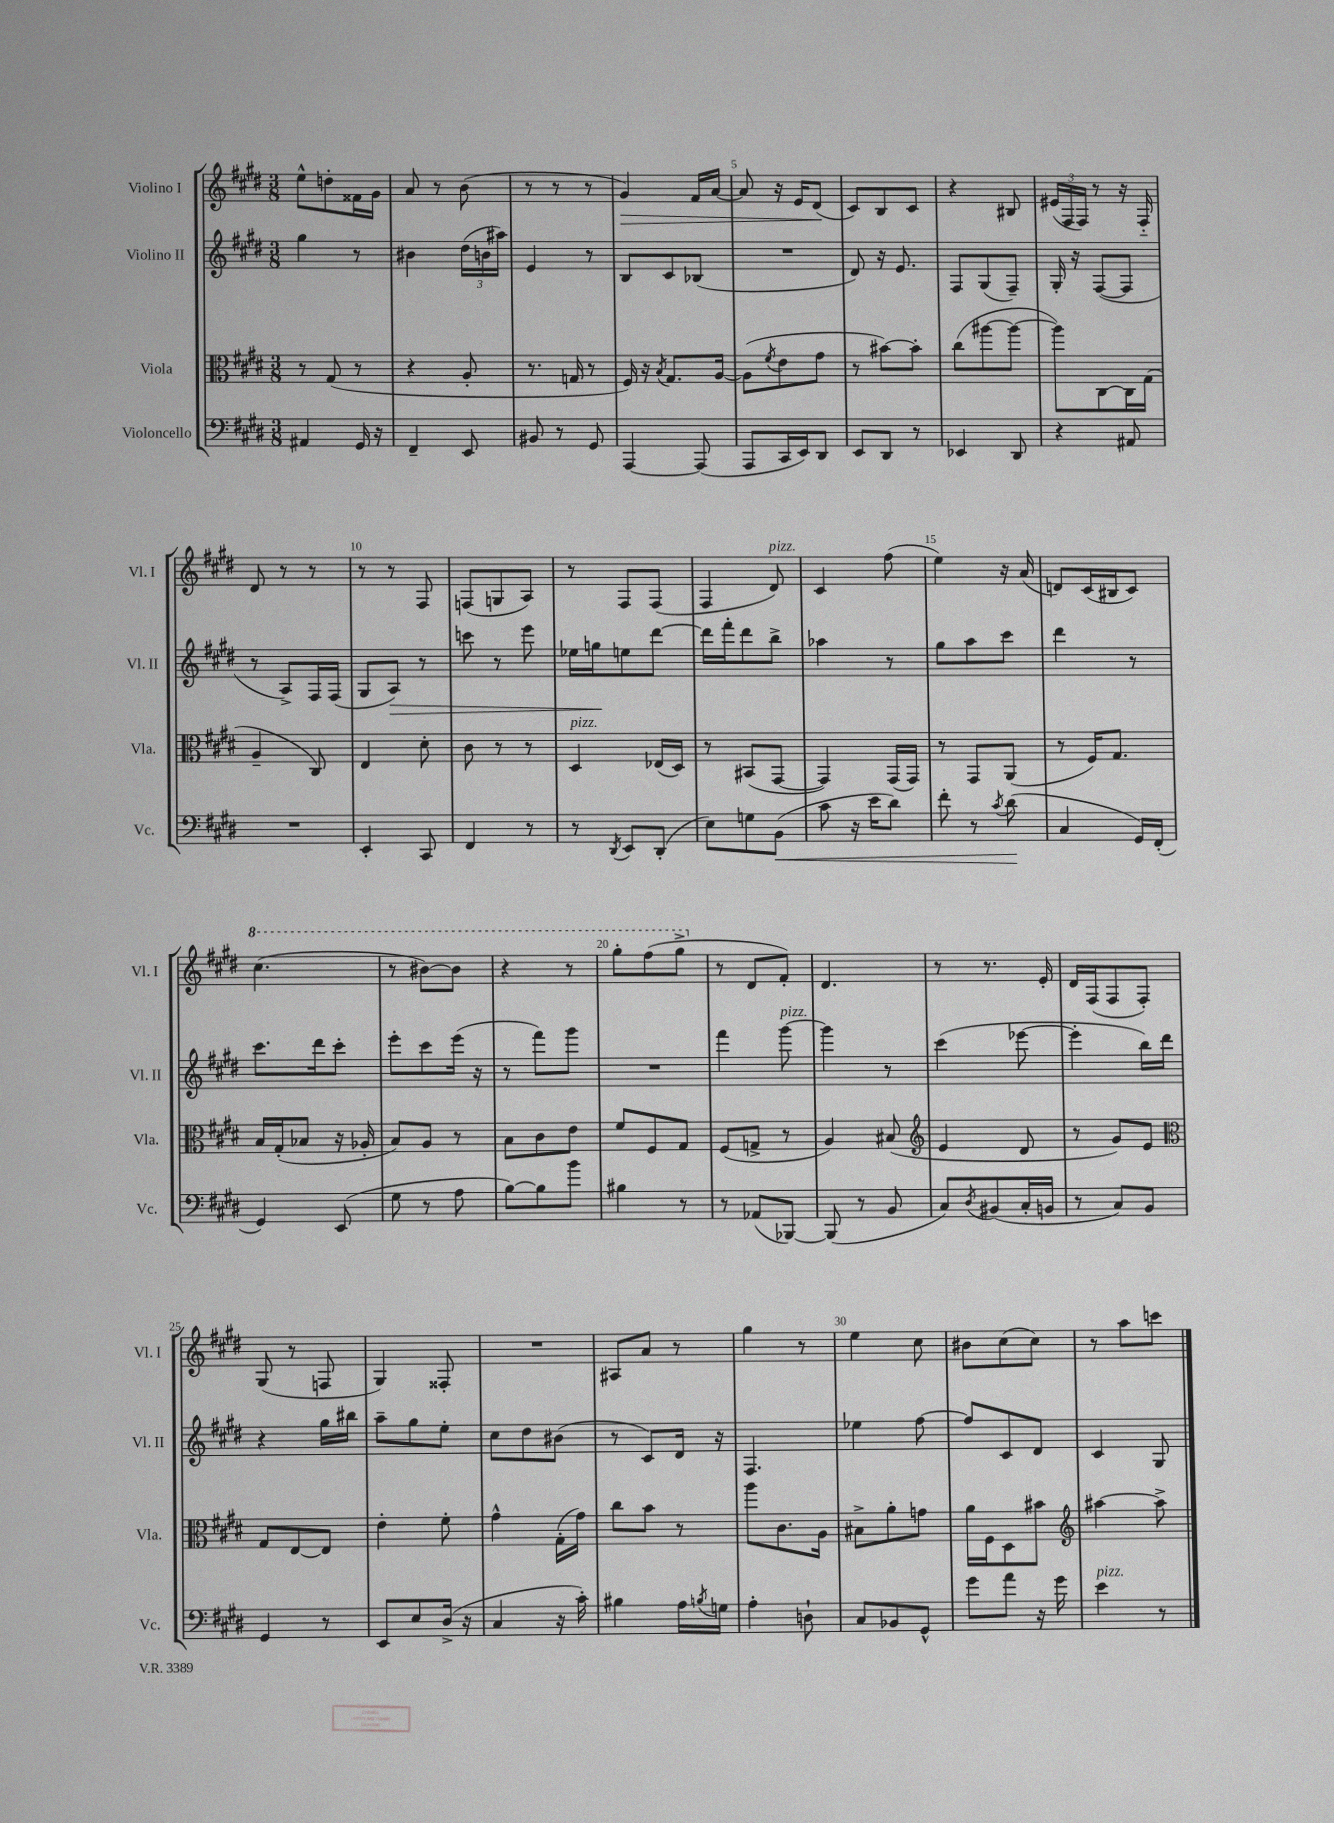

**kern	**kern	**kern	**kern
*staff4	*staff3	*staff2	*staff1
*clefF4	*clefC3	*clefG2	*clefG2
*k[f#c#g#d#]	*k[f#c#g#d#]	*k[f#c#g#d#]	*k[f#c#g#d#]
*M3/8	*M3/8	*M3/8	*M3/8
4AA#	8r	4gg#	8ee^^
.	(8G#	.	8dd'
16GG#	8r	8r	16f##
16r	.	.	16g#
=	=	=	=
4FF#~	4r	4b#	8a
.	.	.	8r
8EE	8A'	(24dd#	(8b
.	.	24b	.
.	.	24aa#)	.
=	=	=	=
8BB#	8.r	4e	8r
8r	.	.	8r
.	16G	.	.
8GG#	8r	8r	8r
=	=	=	=
[4AAA	16F#)	8B	4g#)
.	16r	.	.
.	8qB	.	.
.	8.G#	8c#	.
(8AAA]	.	(8B-	16f#
.	[16A	.	[16a
=	=	=	=
8AAA	(8A]	4.r	8a]
.	8qf#	.	.
16CC#	8e	.	16r
16EE)	.	.	16e
8DD#	8g#	.	(8d#
=	=	=	=
8EE	8r	8d#)	8c#)
8DD#	[8b#)	16r	8B
.	.	8.e	.
8r	8b#']	.	8c#
=	=	=	=
4EE-	(8cc#	8F#	4r
.	[8aa#	(8G#	.
8DD#	8aa#_	8F#~)	8B#
=	=	=	=
4r	8aa#])	16G#'	(24e#
.	.	.	24F#
.	.	16r	.
.	.	.	24F#)
.	[8C#	([8F#	8r
8AA#	16C#]	8F#]	16r
.	(16G#	.	16F#'~
=	=	=	=
4.r	4A~	8r	8d#
.	.	8A^)	8r
.	8C#)	16F#	8r
.	.	(16F#	.
=	=	=	=
4EE'	4E	8G#	8r
.	.	8A)	8r
8CC#	8d#'	8r	8F#
=	=	=	=
4FF#	8c#	8ccc	(8F
.	8r	8r	8G
8r	8r	8eee	8A)
=	=	=	=
8r	4D#	16ee-	8r
.	.	16gg	.
8qDD#	.	.	.
8EE	.	8ee	8F#
(8DD#'	(16E-	[8ddd#	(8F#
.	16D#)	.	.
=	=	=	=
8E)	8r	16ddd#]	4F#
.	.	16fff#'	.
8G	(8BB#	8ddd#	.
(8BB	[8GG#	8bb^	8d#)
=	=	=	=
8c#	4GG#])	4aa-	4c#
16r	.	.	.
16e	.	.	.
8d#)	(16GG#	8r	(8ff#
.	16GG#)	.	.
=	=	=	=
8f#'	8r	8gg#	4ee)
8r	8GG#	8aa	.
8qc#	.	.	.
(8d#	(8AA	8ccc#	16r
.	.	.	(16a
=	=	=	=
4C#	8r	4ddd#	8d)
.	16F#)	.	(16c#
.	8.G#	.	16B#
16GG#)	.	8r	8c#)
(16FF#'	.	.	.
=	=	=	=
4GG#)	16B	8.ccc#	(4.ccc#
.	(16G#'	.	.
.	8B-	.	.
.	.	16ddd#	.
(8EE	16r	8ccc#'	.
.	16A-'	.	.
=	=	=	=
8G#	8B)	8eee'	8r
8r	8A	8ccc#	[8bb#)
8A	8r	(16eee	8bb#]
.	.	16r	.
=	=	=	=
[8B)	8B	8r	4r
8B]	8c#	8fff#)	.
8b	8e	8ggg#	8r
=	=	=	=
4B#	8f#	4.r	8ggg#'
.	8F#	.	(8fff#
8r	8G#	.	8ggg#^
=	=	=	=
8r	(8F#	4fff#	8r
(8AA-	8G^	.	8d#
[8BBB-)	8r	[8ggg#	8f#')
=	=	=	=
(8BBB-]	4A)	4ggg#]	4.d#
8r	.	.	.
8BB	(8B#	8r	.
=	=	=	=
*	*clefG2	*	*
8C#)	4e	(4ccc#	8r
8qD#	.	.	.
(8BB#	.	.	8.r
16C#'	8d#	[8eee-	.
16BB	.	.	16e'
=	=	=	=
8r	8r	4eee-']	16d#
.	.	.	(16F#
8C#)	8g#)	.	8F#
8BB	8e	16bb)	8F#')
.	.	16ddd#	.
=	=	=	=
*	*clefC3	*	*
4GG#	8G#	4r	(8G#
.	[8E	.	8r
8r	8E]	16gg#	8F
.	.	16bb#	.
=	=	=	=
8EE	4e'	8aa~	4G#)
8E	.	8gg#	.
(16D#^	8f#'	8ee'	8F##'
16r	.	.	.
=	=	=	=
4C#	4g#^^	8cc#	4.r
.	.	8dd#	.
16r	(16G#'	(8b#	.
16c#')	16g#)	.	.
=	=	=	=
4B#	8cc#	8r	8A#
.	8b	8c#)	8a
16A	8r	16d#	8r
8qB	.	.	.
16G	.	16r	.
=	=	=	=
4A'	8aa	4.F#	4gg#
.	8.c#	.	.
8D`	.	.	8r
.	16A	.	.
=	=	=	=
8C#	8B#^	4ee-	4ee
8BB-	8a'	.	.
8GG#^^	8g	[8ff#	8cc#
=	=	=	=
8g#	16a	8ff#]	8b#
.	16F#	.	.
8a	8D#	8c#	(8cc#
16r	8b#	8d#	8cc#)
16g#	.	.	.
=	=	=	=
*	*clefG2	*	*
4e	[4aa#	4c#	8r
.	.	.	8aa
8r	8aa#^]	8G#	8ccc
==	==	==	==
*-	*-	*-	*-
